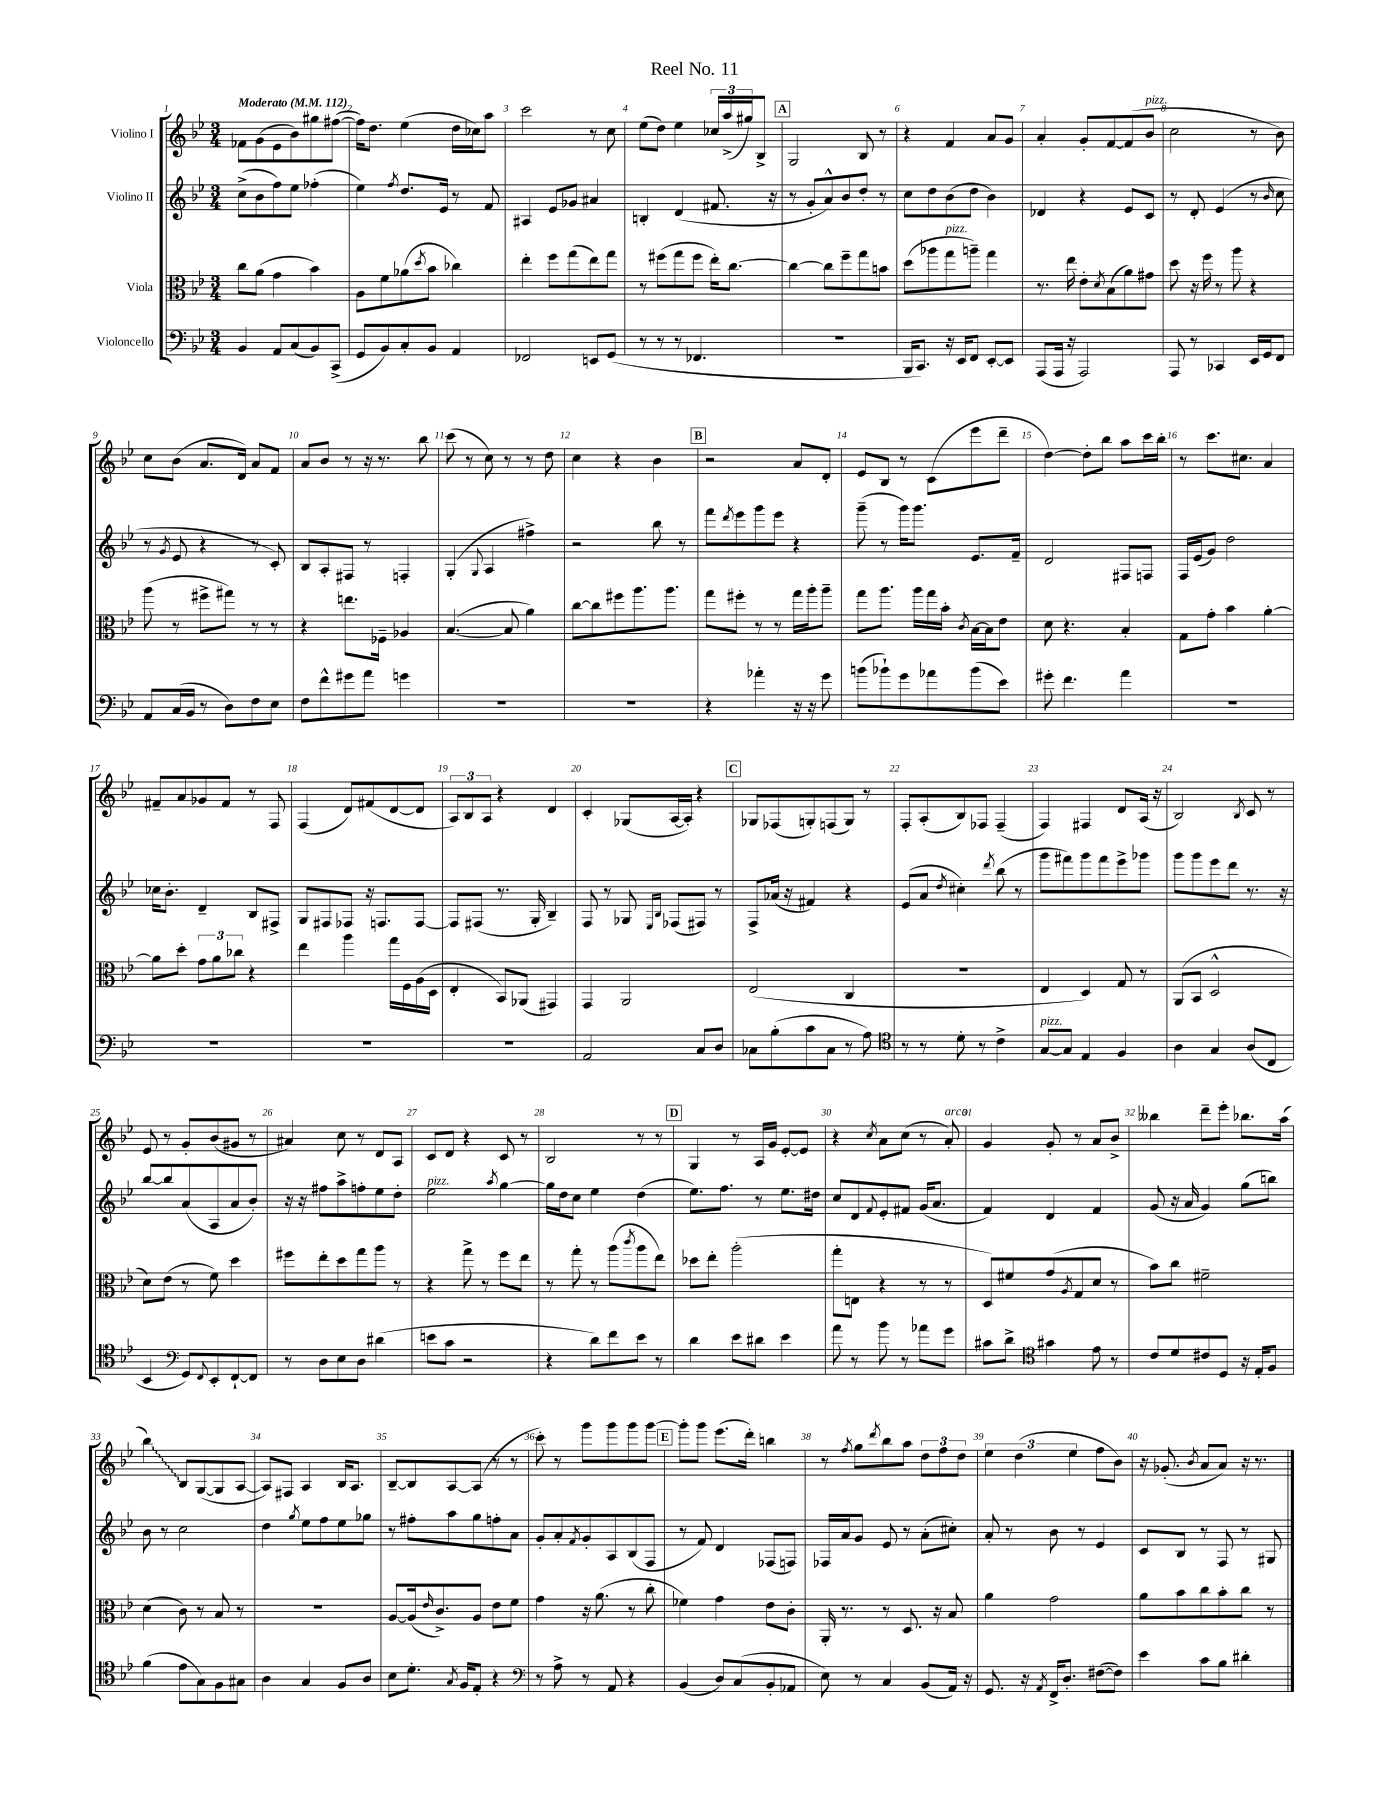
\header { title = "Reel No. 11" }
<<
\new StaffGroup <<
\new Staff = "s0" \with { instrumentName = "Violino I" } {
    \clef treble \key bes \major \numericTimeSignature \time 3/4 \tempo "Moderato" 4 = 112
    fes'8 g'8( ees'8 bes'8) gis''8 fis''8~( |
    fis''16) d''8. ees''4( d''16 ces''16) a''8 |
    c'''2 r8 c''8 |
    ees''8( d''8) ees''4 \tuplet 3/2 { ces''16 a''16->( gis''16) } bes8-> |
    \mark \markup { \box "A" } g2 bes8 r8 |
    r4 f'4 a'8 g'8 |
    a'4-. g'8-. f'8~ f'8( bes'8^\markup { \italic "pizz." } |
    c''2 r8 bes'8) |
    c''8 bes'8( a'8. d'16) a'8 f'8 |
    a'8 bes'8 r8 r16 r8. bes''8 |
    c'''8( r8 c''8) r8 r8 d''8 |
    c''4 r4 bes'4 |
    \mark \markup { \box "B" } r2 a'8 d'8-. |
    ees'8 bes8 r8 c'8( ees'''8 d'''8-- |
    d''4~) d''8-. bes''8 a''8 c'''16 bes''16-. |
    r8 c'''8. cis''8. a'4 |
    fis'8-- a'8 ges'8 fis'8 r8 f8 |
    f4( d'8) fis'8( d'8~ d'8 |
    \tuplet 3/2 { a8) bes8 a8 } r4 d'4 |
    c'4-. ges8( a16~ a16-.) r4 |
    \mark \markup { \box "C" } ges8 fes8( g8-.) f8( g8) r8 |
    f8-. a8-.( bes8) fes8 fes4--( |
    f4) fis4 d'8 a16( r16 |
    bes2) \acciaccatura { bes8 } c'8 r8 |
    ees'8 r8 g'8-. bes'8( gis'8 r8 |
    ais'4) c''8 r8 d'8 a8 |
    c'8 d'8 r4 c'8 r8 |
    bes2 r8 r8 |
    \mark \markup { \box "D" } g4 r8 a16 g'16 ees'8~-. ees'8 |
    r4 \acciaccatura { c''8 } a'8 c''8( r8 a'8-.^\markup { \italic "arco" }) |
    g'4 g'8-. r8 a'8 bes'8-> |
    beses''4 d'''8-- ees'''8-. bes''8. a''16( |
    \once \override Glissando.style = #'zigzag bes''4\glissando) bes8 g8~( g8 a8~ |
    a8) fis8 a4 bes16 a8. |
    bes8~-- bes8 a8~ a8( r8 r8 |
    c'''8-.) r8 g'''8 g'''8 g'''8 g'''8~ |
    \mark \markup { \box "E" } g'''8-. g'''8 ees'''8.( d'''16-.) b''4 |
    r8 \acciaccatura { f''8 } g''8 \acciaccatura { d'''8 } bes''8 a''8 \tuplet 3/2 { d''8 f''8 d''8 } |
    \tuplet 3/2 { ees''4 d''4( ees''4 } f''8 bes'8) |
    r16 ges'8.-.( \acciaccatura { bes'8 } a'8 a'8) r16 r8. \bar "|." |
}
\new Staff = "s1" \with { instrumentName = "Violino II" } {
    \clef treble \key bes \major \numericTimeSignature \time 3/4
    c''8->( bes'8 f''8) ees''8 fes''4-.( |
    ees''4) \acciaccatura { f''8 } d''8. ees'16 r8 f'8 |
    ais4 ees'8 ges'8 ais'4 |
    b4-. d'4( fis'8. r16 |
    \mark \markup { \box "A" } r8 g'8-. a'8-^) bes'8 d''8-. r8 |
    c''8 d''8 bes'8( d''8 bes'4) |
    des'4 r4 ees'8 c'8 |
    r8 d'8-. ees'4( r8 \grace { bes'16 } c''8 |
    r8 \acciaccatura { g'8 } ees'8 r4 r8 c'8-.) |
    bes8 a8-. fis8 r8 f4-. |
    g4-.( \appoggiatura { g8 } a4 fis''4->) |
    r2 bes''8 r8 |
    \mark \markup { \box "B" } f'''8 \acciaccatura { d'''8 } ees'''8 g'''8 ees'''8 r4 |
    g'''8--( r8 g'''16) g'''8. ees'8. f'16-- |
    d'2 fis8 f8 |
    f16 ees'16( g'8) d''2 |
    ces''16 bes'8.-. d'4-- bes8 fis8-> |
    g8 fis8 fes8 r16 f8. f8~ |
    f8 fis8( r8. g16-. bes4--) |
    f8 r8 ges8 \grace { ees16 bes16 } fes8( fis8) r8 |
    \mark \markup { \box "C" } f8-> aes'16( r16 fis'4) r4 |
    ees'8( a'8 \acciaccatura { d''8 } cis''4-.) \acciaccatura { d'''8 } bes''8( r8 |
    g'''8 fis'''8) g'''8 fis'''8 ees'''8-> ges'''8 |
    g'''8 g'''8 ees'''8 d'''8 r8. r16 |
    bes''8~ bes''8 a'8( a8 a'8 bes'8-.) |
    r16 r16 fis''8 a''8-> f''8-. ees''8 d''8-. |
    ees''2^\markup { \italic "pizz." } \acciaccatura { a''8 } g''4~ |
    g''16 d''16 c''8 ees''4 d''4( |
    \mark \markup { \box "D" } ees''8.) f''8. r8 ees''8. dis''16 |
    c''8 d'8 \appoggiatura { f'8 } ees'8-. fis'8 g'16( a'8. |
    f'4) d'4 f'4 |
    g'8( r16 a'16 g'4) g''8( b''8) |
    bes'8 r8 c''2 |
    d''4 \acciaccatura { g''8 } ees''8 f''8 ees''8 ges''8 |
    r8 fis''8-. a''8 g''8 f''8-. a'8 |
    g'8-. a'8-. \acciaccatura { f'8 } g'8-. a8 bes8( f8 |
    \mark \markup { \box "E" } r8 f'8) d'4 fes8( f8) |
    fes16 a'16 g'8 ees'8 r8 a'8-.( cis''8-.) |
    a'8-. r8 bes'8 r8 ees'4 |
    c'8 bes8 r8 f8 r8 gis8 \bar "|." |
}
\new Staff = "s2" \with { instrumentName = "Viola" } {
    \clef alto \key bes \major \numericTimeSignature \time 3/4
    c''8 a'8( g'4 bes'4) |
    a8 f'8 aes'8( \acciaccatura { d''8 } bes'8 ces''4) |
    ees''4-. f''8 g''8( ees''8) g''8 |
    r8 fis''8( g''8 fis''8 ees''16-.) c''8.~ |
    \mark \markup { \box "A" } c''4~ c''8 f''8-- g''8 b'8 |
    d''8( aes''8 g''8^\markup { \italic "pizz." } a''8--) g''4 |
    r8. ees''16 ees'8-. \acciaccatura { d'8 } bes8( a'8) gis'8 |
    d''8 r16 f''16 r8 a''8 r4 |
    a''8( r8 fis''8-> gis''8) r8 r8 |
    r4 e''8. fes16-- aes4 |
    bes4.~( bes8 a'4) |
    c''8~ c''8 fis''8 a''8. a''8. |
    \mark \markup { \box "B" } g''8 fis''8-. r8 r8 g''16 a''16-. a''8-- |
    g''8 a''8. a''16 g''16 bes'16-. \acciaccatura { c'8 } bes16~ bes16 ees'8 |
    d'8 r4. bes4-. |
    g8 g'8-. bes'4 a'4~-. |
    a'8 d''8-. \tuplet 3/2 { g'8 a'8 ces''8 } r4 |
    ees''4 a''4 g''16 f16 a16( d16 |
    ees4-. bes,8) aes,8( gis,4) |
    g,4 a,2 |
    \mark \markup { \box "C" } ees2( c4 |
    R2. |
    ees4 d4) g8 r8 |
    a,8( bes,8 d2-^ |
    d'8) ees'8( r8 f'8) d''4 |
    fis''8 ees''8-. d''8 g''8 a''8 r8 |
    r4 g''8-> r8 f''8 ees''8 |
    r8 g''8-. r8 a''8( \acciaccatura { c'''8 } a''8 ees''8) |
    \mark \markup { \box "D" } des''8 ees''8-. a''2-.( |
    g''8-. e8 r4 r8 r8 |
    d8) fis'8 g'8( \acciaccatura { a8 } g8 d'8 r8 |
    bes'8) c''8 fis'2-- |
    d'4( c'8) r8 bes8 r8 |
    R2. |
    a8~ a16( \grace { ees'16 } c'8.->) a8 ees'8 f'8 |
    g'4 r16 a'8.( r8 c''8-. |
    \mark \markup { \box "E" } fes'4) g'4 ees'8 c'8-. |
    a,16-. r8. r8 d8. r16 bes8 |
    a'4 g'2 |
    a'8 bes'8 c''8 bes'8-. c''8 r8 \bar "|." |
}
\new Staff = "s3" \with { instrumentName = "Violoncello" } {
    \clef bass \key bes \major \numericTimeSignature \time 3/4
    bes,4 a,8 c8( bes,8) c,8->( |
    g,8 bes,8) c8-. bes,8 a,4 |
    fes,2 e,8 g,8( |
    r8 r8 r8 fes,4. |
    \mark \markup { \box "A" } R2. |
    bes,,16 c,8.) r16 ees,16 f,8 ees,8~-. ees,8 |
    a,,8( a,,16 r16 a,,2) |
    a,,8 r8 ces,4 ees,16 g,16 f,8 |
    a,8 c16( bes,16 r8 d8) f8 ees8 |
    f8 f'8-^ gis'8 a'8 g'4 |
    R2. |
    R2. |
    \mark \markup { \box "B" } r4 aes'4-. r16 r16 g'8 |
    b'8( bes'8-!) g'8 aes'8 bes'8( ees'8) |
    gis'8-. f'4. a'4 |
    R2. |
    R2. |
    R2. |
    R2. |
    a,2 c8 d8 |
    \mark \markup { \box "C" } ces8 bes8-.( c'8 ces8 r8 a8) |
    \clef tenor r8 r8 d'8-. r8 c'4-> |
    g8~^\markup { \italic "pizz." } g8 ees4 f4 |
    a4 g4 a8( c8 |
    bes,4 \clef bass g,8) \appoggiatura { f,8 } ees,8-. f,8~-! f,8 |
    r8 d8 ees8 d8 dis'4( |
    e'8 c'8 r2 |
    r4 d'8) f'8 ees'8 r8 |
    \mark \markup { \box "D" } d'4 ees'8 dis'8 ees'4 |
    a'8 r8 bes'8 r8 aes'8 g'8 |
    cis'8 d'8-> \clef tenor gis'4 ees'8 r8 |
    c'8 d'8 cis'8 d8 r16 ees16-. f8 |
    f'4( ees'8 g8) f8 gis8 |
    a4 g4 f8 a8 |
    bes8 d'8.-. \acciaccatura { g8 } f16 ees8-. r4 |
    \clef bass r8 a8-> r8 a,8 r4 |
    \mark \markup { \box "E" } bes,4( d8) c8( bes,8-. aes,8 |
    ees8) r8 c4 bes,8( a,16) r16 |
    g,8. r16 \acciaccatura { a,8 } f,16-> d8.-. fis8~( fis8) |
    ees'4 c'8 bes8 dis'4-. \bar "|." |
}
>>
>>
\layout { \context { \Score \override BarNumber.break-visibility = ##(#f #t #t) barNumberVisibility = #all-bar-numbers-visible } }
